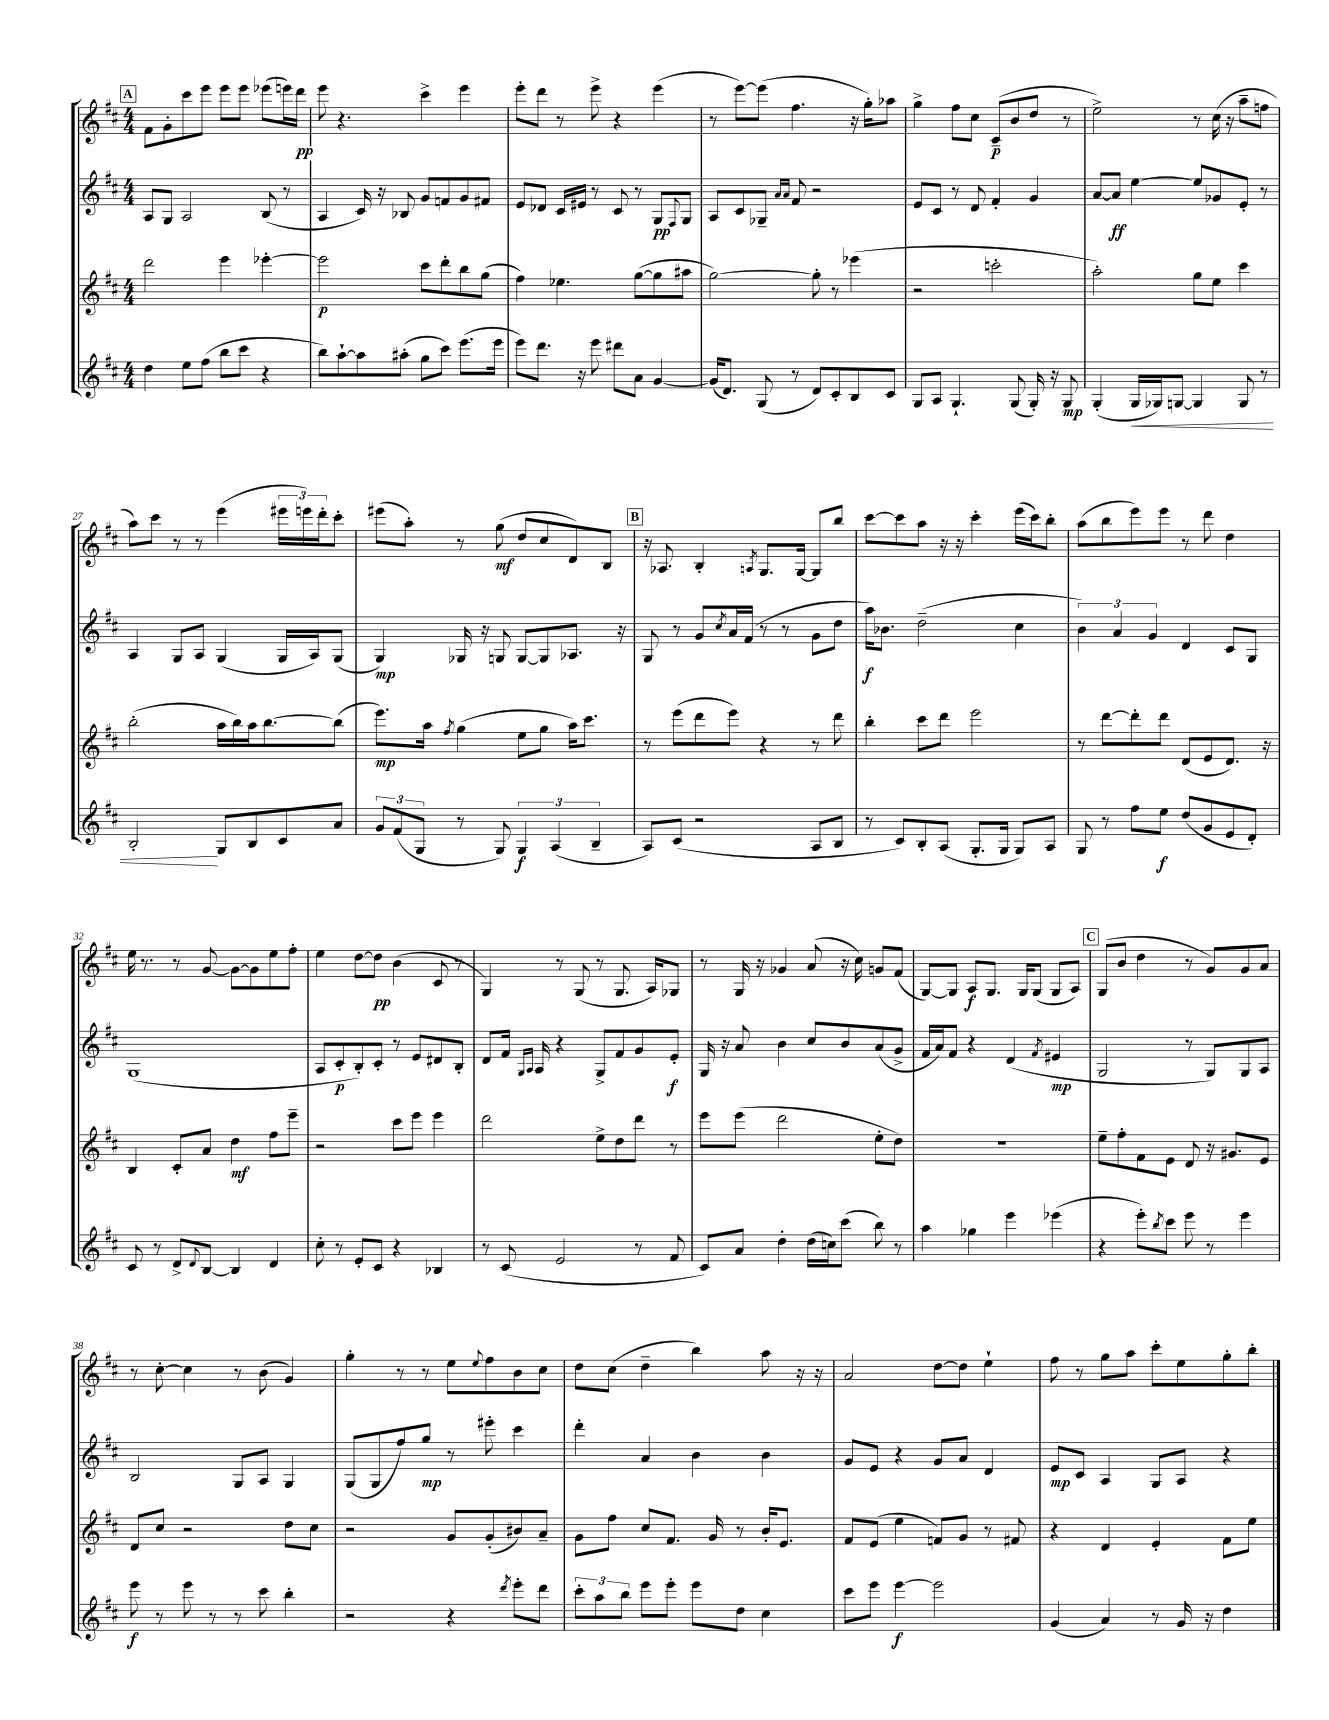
<<
\new StaffGroup <<
\new Staff = "s0" {
    \clef treble \key d \major \numericTimeSignature \time 4/4
    \mark \markup { \box "A" } fis'8 g'8-. cis'''8 e'''8 e'''8 e'''8 ees'''8( e'''16) d'''16\pp |
    e'''8 r4. cis'''4-> e'''4 |
    e'''8-. d'''8 r8 e'''8-> r4 e'''4( |
    r8 e'''8~) e'''8( fis''4. r16 g''16-.) aes''8 |
    g''4-> fis''8 cis''8 cis'8--\p( b'8 d''8 r8 |
    e''2->) r8 cis''16( r16 a''8-- f''8 |
    a''8) cis'''8 r8 r8 e'''4( \tuplet 3/2 { eis'''16 e'''16) d'''16-. } cis'''8-. |
    eis'''8( a''8-.) r8 g''8\mf( d''8 cis''8 d'8) b8 |
    \mark \markup { \box "B" } r16 aes8. b4-. \acciaccatura { a8 } g8. g16~ g8 b''8 |
    cis'''8~ cis'''8 a''8 r16 r16 cis'''4-. e'''16( cis'''16) b''8-. |
    a''8( b''8 e'''8) e'''8 r8 d'''8 d''4 |
    e''16 r8. r8 g'8~ g'8~ g'8 e''8 fis''8-. |
    e''4 d''8~ d''8\pp b'4( cis'8 r8 |
    g4) r8 g8( r8 g8. a16) ges8 |
    r8 g16 r16 ges'4 a'8( r16 cis''16) g'8 fis'8( |
    g8~) g8 a8\f g8. g16 g8( g8 a8) |
    \mark \markup { \box "C" } g8( b'8 d''4 r8 g'8) g'8 a'8 |
    r8 cis''8~-. cis''4 r8 b'8( g'4) |
    g''4-. r8 r8 e''8 \appoggiatura { e''8 } fis''8 b'8 cis''8 |
    d''8 cis''8( d''4-- b''4) a''8 r16 r16 |
    a'2 d''8~ d''8 e''4-! |
    fis''8 r8 g''8 a''8 cis'''8-. e''8 g''8-. b''8-. \bar "|." |
}
\new Staff = "s1" {
    \clef treble \key d \major \numericTimeSignature \time 4/4
    \mark \markup { \box "A" } a8 g8 a2 b8( r8 |
    a4 cis'16) r16 bes8 g'8 f'8 g'8 fis'8 |
    e'8 des'8 cis'16 eis'16 r8 cis'8 r8 g8\pp \appoggiatura { fis8 } g8 |
    a8 cis'8 ges8-- \grace { a'16 a'16 } fis'8 r2 |
    e'8 cis'8 r8 d'8 fis'4-. g'4 |
    a'8~ a'8\ff e''4~ e''8 ges'8 e'8-. r8 |
    a4 g8 a8 g4( g16 a16) g8( |
    g4\mp) ges16 r16 g8 g8~ g8 aes8. r16 |
    \mark \markup { \box "B" } g8 r8 g'8 \acciaccatura { cis''8 } a'16 fis'16( r8 r8 g'8 d''8 |
    a''16\f) bes'8. d''2--( cis''4 |
    \tuplet 3/2 { b'4) a'4 g'4 } d'4 cis'8 g8 |
    g1( |
    a8 cis'8-.\p b8-.) cis'8-. r8 e'8 dis'8 b8-. |
    d'8 fis'16 \grace { g16 a16 } a16 r4 g8-> fis'8 g'8 e'8-.\f |
    g16 r16 a'8 b'4 cis''8 b'8 a'8( g'8-> |
    fis'16 a'16) fis'8 r4 d'4( \acciaccatura { fis'8 } eis'4\mp |
    \mark \markup { \box "C" } g2 r8 g8) g8 a8 |
    b2 g8 a8 g4 |
    g8( g8 fis''8) g''8\mp r8 eis'''8-. cis'''4 |
    d'''4-. a'4 b'4 b'4 |
    g'8 e'8 r4 g'8 a'8 d'4 |
    e'8\mp cis'8 a4 g8 a8 r4 \bar "|." |
}
\new Staff = "s2" {
    \clef treble \key d \major \numericTimeSignature \time 4/4
    \mark \markup { \box "A" } d'''2 e'''4 ees'''4~-. |
    ees'''2\p cis'''8 d'''8-. b''8 g''8( |
    fis''4) ees''4. g''8~( g''8 ais''8 |
    g''2~) g''8-. r8 ees'''4( |
    r2 c'''2-. |
    a''2-.) g''8 e''8 cis'''4 |
    b''2-.( a''16 b''16) a''16 b''8.~ b''8( |
    e'''8.\mp) a''16 \acciaccatura { fis''8 } g''4( e''8 g''8 a''16) cis'''8. |
    \mark \markup { \box "B" } r8 e'''8( d'''8 e'''8) r4 r8 d'''8 |
    b''4-. cis'''8 d'''8 e'''2 |
    r8 d'''8~ d'''8-. d'''8 d'8( e'8 d'8.) r16 |
    b4 cis'8-. a'8 d''4\mf fis''8 e'''8-- |
    r2 cis'''8 e'''8 e'''4 |
    d'''2 e''8-> d''8 d'''8 r8 |
    e'''8 e'''8( d'''2 e''8-. d''8) |
    r1 |
    \mark \markup { \box "C" } e''8-- fis''8-. fis'8 e'8 d'8 r16 gis'8. e'8 |
    d'8 cis''8 r2 d''8 cis''8 |
    r2 g'8 g'8-.( bis'8) a'8-- |
    g'8 fis''8 cis''8 fis'8. g'16 r8 b'16-. e'8. |
    fis'8 e'8( e''4 f'8) g'8 r8 fis'8 |
    r4 d'4 e'4-. fis'8 e''8 \bar "|." |
}
\new Staff = "s3" {
    \clef treble \key d \major \numericTimeSignature \time 4/4
    \mark \markup { \box "A" } d''4 e''8 fis''8( b''8 cis'''8 r4 |
    b''8) a''8~-! a''8 ais''8-.( g''8 cis'''8) e'''8.( e'''16 |
    e'''8) d'''8. r16 e'''8 dis'''8 a'8 g'4~ |
    g'16( d'8.) g8( r8 d'8) cis'8-. b8 cis'8 |
    g8 a8 g4.-! g8( g16-.) r16 g8\mp |
    g4-.( g16\< ges16) g8~ g4 g8 r8 |
    b2-.\! g8 b8 cis'8 a'8 |
    \tuplet 3/2 { g'8 fis'8( g8 } r8 g8) \tuplet 3/2 { g4\f a4( b4-- } |
    \mark \markup { \box "B" } a8) cis'8( r2 a8 b8 |
    r8 cis'8) b8-. a8( g8.-. g16 g8) a8 |
    g8 r8 fis''8 e''8\f d''8( g'8 e'8 d'8-.) |
    cis'8 r8 d'8-> \appoggiatura { d'8 } b8~ b4 d'4 |
    cis''8-. r8 e'8-. cis'8 r4 bes4 |
    r8 cis'8( e'2 r8 fis'8 |
    cis'8) a'8 d''4-. d''16( c''16) cis'''8( b''8) r8 |
    a''4 ges''4 e'''4 ees'''4( |
    \mark \markup { \box "C" } r4 e'''8-.) \acciaccatura { b''8 } cis'''8 e'''8 r8 e'''4 |
    e'''8\f r8 e'''8 r8 r8 cis'''8 b''4-. |
    r2 r4 \acciaccatura { d'''8 } e'''8-. d'''8 |
    \tuplet 3/2 { cis'''8-. a''8 b''8 } e'''8 e'''8-. e'''8 d''8 cis''4 |
    cis'''8 e'''8 e'''4~\f e'''2 |
    g'4( a'4) r8 g'16 r16 d''4 \bar "|." |
}
>>
>>
\layout { \context { \Score currentBarNumber = #21 } }
